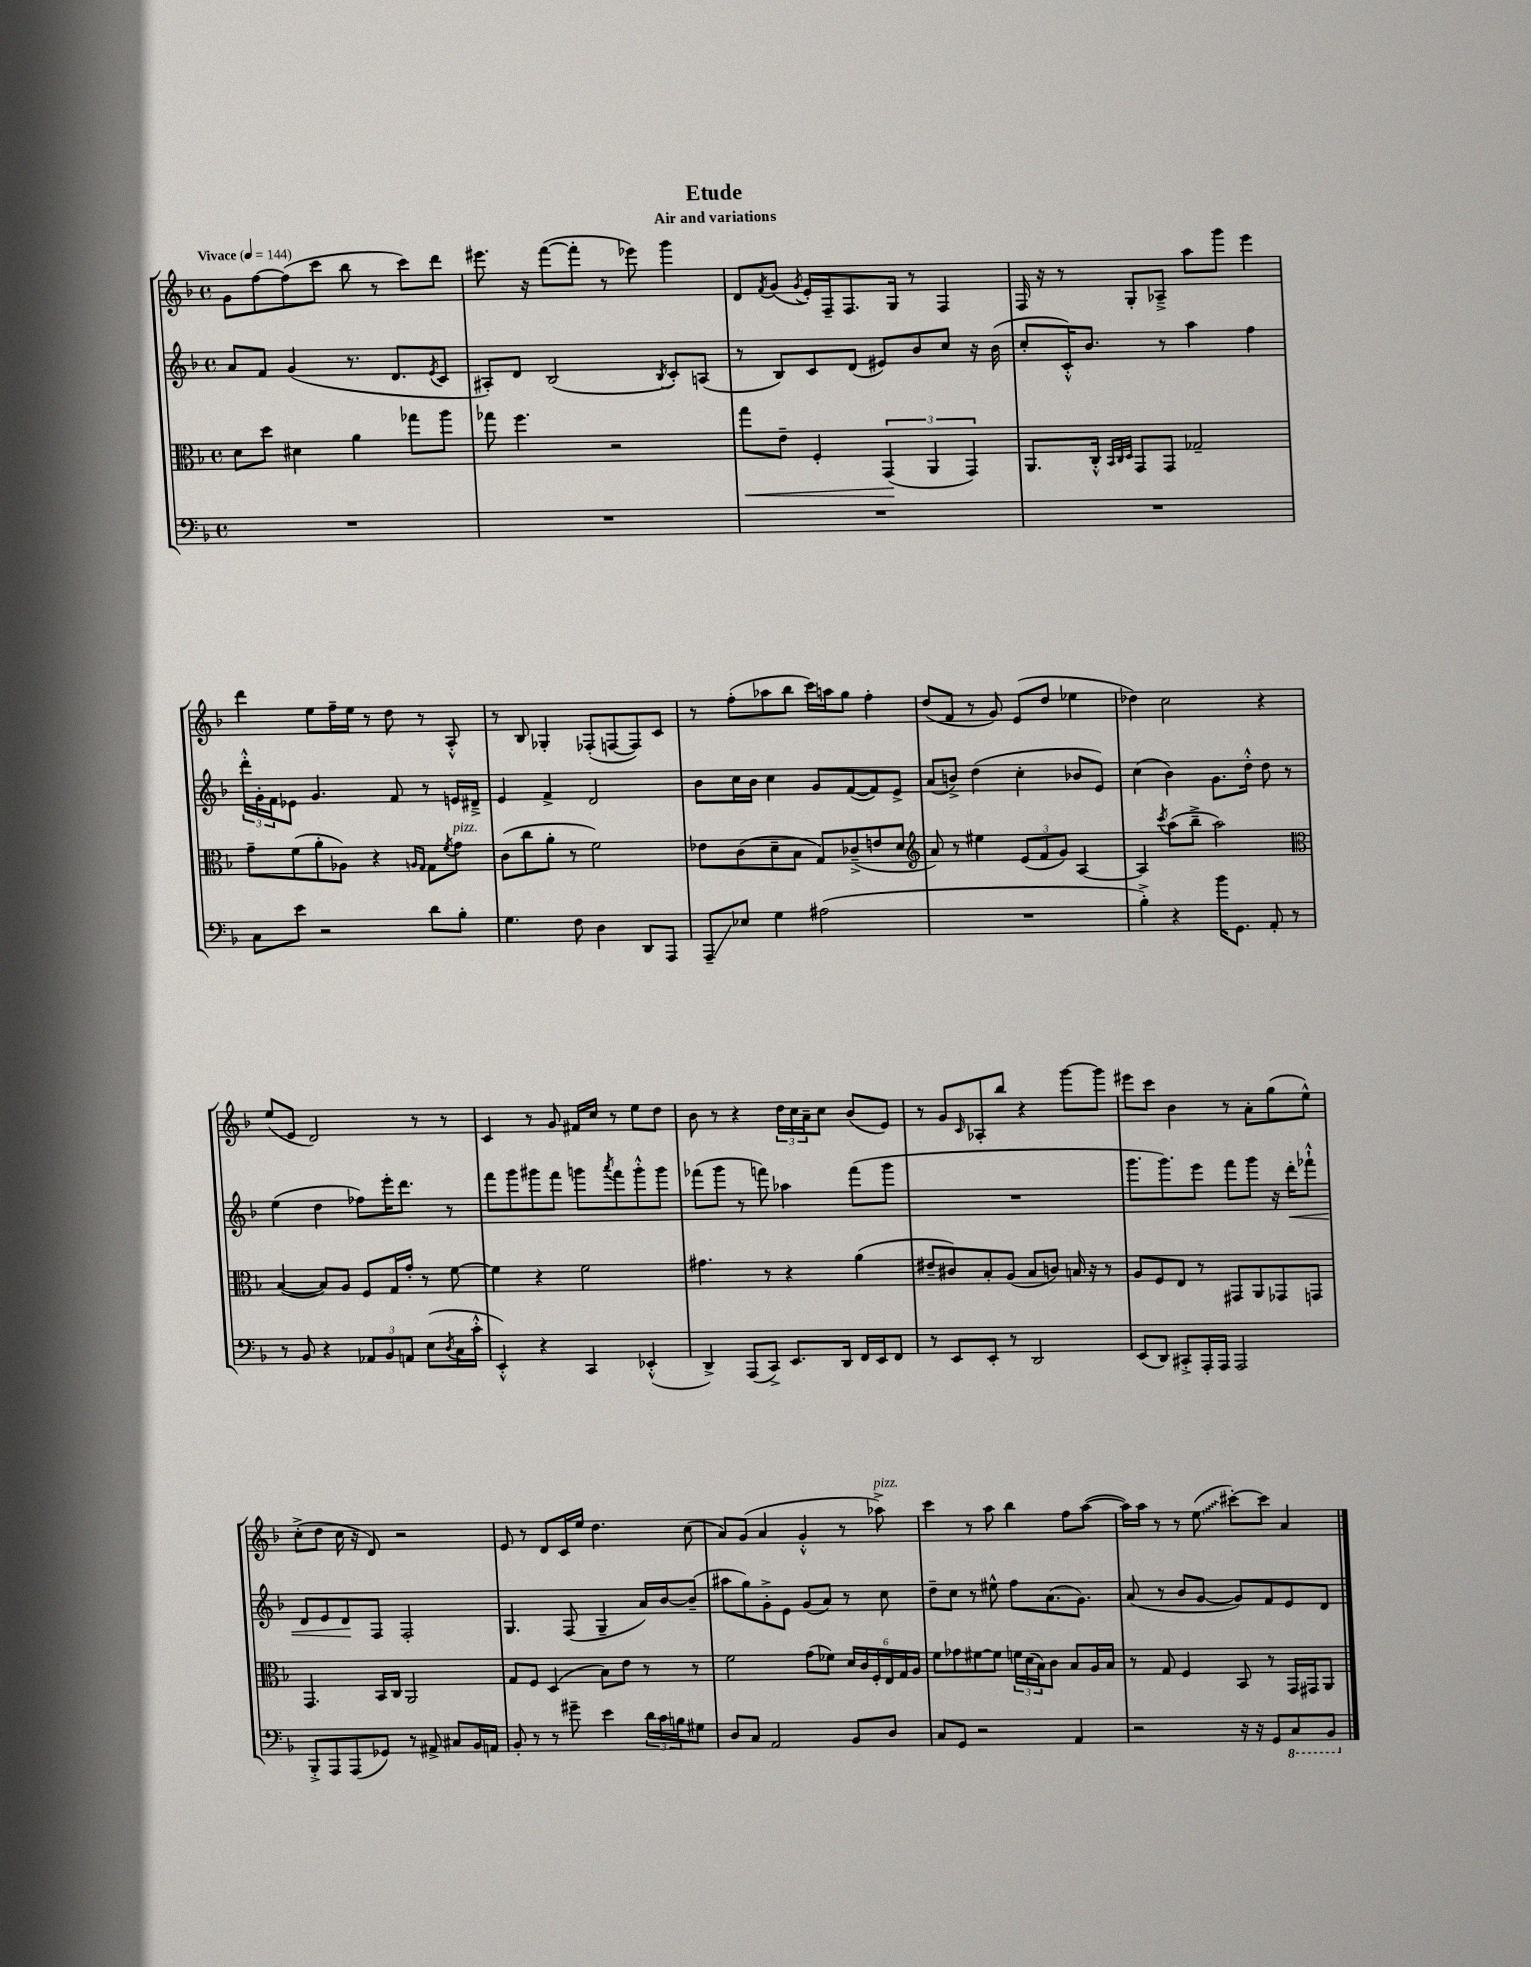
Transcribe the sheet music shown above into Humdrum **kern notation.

**kern	**kern	**kern	**kern
*staff4	*staff3	*staff2	*staff1
*clefF4	*clefC3	*clefG2	*clefG2
*k[b-]	*k[b-]	*k[b-]	*k[b-]
*M4/4	*M4/4	*M4/4	*M4/4
*met(c)	*met(c)	*met(c)	*met(c)
*MM144	*MM144	*MM144	*MM144
1r	8d	8a	8g
.	8dd	8f	[8ff
.	4d#	(4g	(8ff]
.	.	.	8ccc
.	4a	8.r	8bb-
.	.	.	8r
.	.	8.d	.
.	8gg-	.	8ccc)
.	.	8qe	.
.	8aa	8c	8ddd
=	=	=	=
1r	8gg-	8A#')	8.eee#
.	4.ff	8d	.
.	.	.	16r
.	.	(2B-	([8fff
.	.	.	8fff']
.	2r	.	8r
.	.	.	8eee-)
.	.	8qB-	.
.	.	8c')	4ggg
.	.	(8A	.
=	=	=	=
1r	8gg	8r	8d
.	.	.	8qf
.	8e~	8B-)	(8g
.	.	.	8qg
.	4F'	8c	16e')
.	.	.	16F~
.	.	(8d	8.F
.	(6GG	8e#)	.
.	.	.	16G
.	.	8b-	8r
.	6AA	.	.
.	.	8cc	4F
.	6GG)	.	.
.	.	16r	.
.	.	(16b-	.
=	=	=	=
1r	8.AA	8cc'	16F
.	.	.	16r
.	.	16c'^^)	8r
.	16C'^^	8.b-	.
.	32qqBB-	.	.
.	32qqC	.	.
.	32qqD	.	.
.	8GG	.	8G'
.	8GG	8r	8A-~^
.	2G-~	4aa	8aa
.	.	.	8ggg
.	.	4ff	4eee
=	=	=	=
8C	8g~	24ddd'^^	4ddd
.	.	24g'	.
.	.	24f	.
8e	(8f	8e-	.
2r	8a'	4.g	8ee
.	8A-)	.	16ff~
.	.	.	16ee
.	4r	.	8r
.	.	8f	8dd
.	16qqA	.	.
.	16qqG	.	.
8d	8G	8r	8r
.	8qf	.	.
8B-'	8g	16e	8A'^^
.	.	16d#~^	.
=	=	=	=
4.G	(8c	4e	8r
.	8cc	.	8B-
.	8a'	4f^	4G-'
8F	8r	.	.
4D	2f)	2d	(8F-'
.	.	.	[8F
8DD	.	.	8F])
8AAA	.	.	8c
=	=	=	=
8AAA~	8e-	8b-	8r
8E-	(8c	16cc	(8ff'
.	.	16b-	.
4G	8d~	4cc	8aa-
.	8B-	.	8bb-
(2A#	8G)	8g	16ccc)
.	.	.	16aa
.	(8c-~^	([8f	8gg
.	8e	8f])	4ff'
.	8d	8e^	.
=	=	=	=
*	*clefG2	*	*
1r	8a)	(8a	(8dd
.	8r	8b^)	8f
.	4ee#	(4dd	8r
.	.	.	8g)
.	(12e	4cc'	(8e
.	12f	.	.
.	.	.	8dd
.	12g)	.	.
.	[4A	8b-	4ee-
.	.	8e)	.
=	=	=	=
4B-'^)	4A]	(4cc	4dd-)
.	8qccc	.	.
4r	(8aa	4b-)	2cc
.	8bb-~^	.	.
16b-	2aa)	8.g	.
8.GG	.	.	.
.	.	16dd'^^	.
8AA'	.	8dd	4r
8r	.	8r	.
=	=	=	=
*	*clefC3	*	*
8r	([4B-	(4ee	(8ee
8BB-	.	.	8e
4r	8B-])	4dd	2d)
.	8A	.	.
12AA-	8F	8ff-)	.
12BB-	.	.	.
.	16G	16eee'	.
12AA	.	.	.
.	16g'	8.ddd	.
(8E	8r	.	8r
8qD	.	.	.
16C	[8f	8r	8r
16c'^^	.	.	.
=	=	=	=
4EE'^^)	4f]	8fff	4c
.	.	8ggg	.
4r	4r	8ggg#	8r
.	.	8fff	8g
4CC	2f	8ggg	16f#
.	.	.	16cc
.	.	8qaaa	.
.	.	8fff	8r
(4EE-'^^	.	8ggg'^^	8ee
.	.	8ggg	8dd
=	=	=	=
4DD^)	4.g#	(8fff-	8b-
.	.	8ggg	8r
(8AAA	.	8r	4r
8CC^)	8r	8fff)	.
8.EE	4r	4aa-	24dd
.	.	.	24cc
.	.	.	24a~
.	.	.	8cc
16DD	.	.	.
16FF	(4a	(8fff	(8b-
16EE	.	.	.
8FF	.	8ggg	8e)
=	=	=	=
8r	8e#~	1r	8r
8EE	8c#)	.	8g
.	.	.	16qqc
8EE'	8B-'	.	8A-'
8r	(8A	.	8bb-
2DD	8B-	.	4r
.	8c)	.	.
.	16B	.	[8ggg
.	16r	.	.
.	8r	.	8ggg]
=	=	=	=
(8EE	8A	8.ggg	8eee#
8DD)	8F	.	8ccc
.	.	8.ggg)	.
8CC#'^	8E	.	4b-
16AAA'	8r	8eee	.
16AAA	.	.	.
2AAA	8GG#	8fff	8r
.	8AA	8ggg	8a'
.	8GG-	16r	(8gg
.	.	16ddd'	.
.	8GG	8fff-`^^	8ee^^)
=	=	=	=
8BBB-'^	4.GG	8d	(8cc'^
8AAA	.	8e	8dd
(8AAA	.	8d	16cc
.	.	.	16r
8GG-)	16BB-	8F	8d)
.	16C	.	.
8r	2AA	2F'	2r
8AA#^	.	.	.
8C#	.	.	.
16BB-	.	.	.
16AA	.	.	.
=	=	=	=
8BB-'	8G	4.G	8e
8r	8F	.	8r
8r	(4D	.	8d
8g#~	.	(8F	16c
.	.	.	16ee
4e	8B-)	4G~	4.dd
.	8e	.	.
24d	8r	16a)	.
24c	.	.	.
.	.	[16b-	.
24B	.	.	.
8G#	8r	(8b-~]	(8cc
=	=	=	=
8D	2f	8aa#	8a)
8C	.	8gg)	(8g
2AA	.	8g'^	4a
.	.	8e	.
.	(8g	(8g	4g'^^
.	8f-)	8a)	.
8BB-	24d	8r	8r
.	24c	.	.
.	24F'	.	.
8D	24E	8cc	8aa-^)
.	24G	.	.
.	24A	.	.
=	=	=	=
8C	8f	8dd~	4ccc
8GG	8g-	8cc	.
2r	[8f#	8r	8r
.	8f#]	8ee#^^	8aa
.	24f	8ff	4bb-
.	(24d	.	.
.	24B-)	.	.
.	8c	(8.a	.
4AA	8B-	.	8ff
.	.	8.g)	.
.	16A	.	([8aa
.	16B-	.	.
=	=	=	=
2r	8r	(8a	16aa])
.	.	.	16aa
.	8G	8r	8r
.	4F	8b-	8r
.	.	[8g	(8ee
16r	8BB-	8g])	[8ccc#')
16r	.	.	.
8GG	8r	8f	8ccc#]
8CC	16GG	8e	4a
.	16GG#	.	.
8BBB-	8AA	8d	.
==	==	==	==
*-	*-	*-	*-
